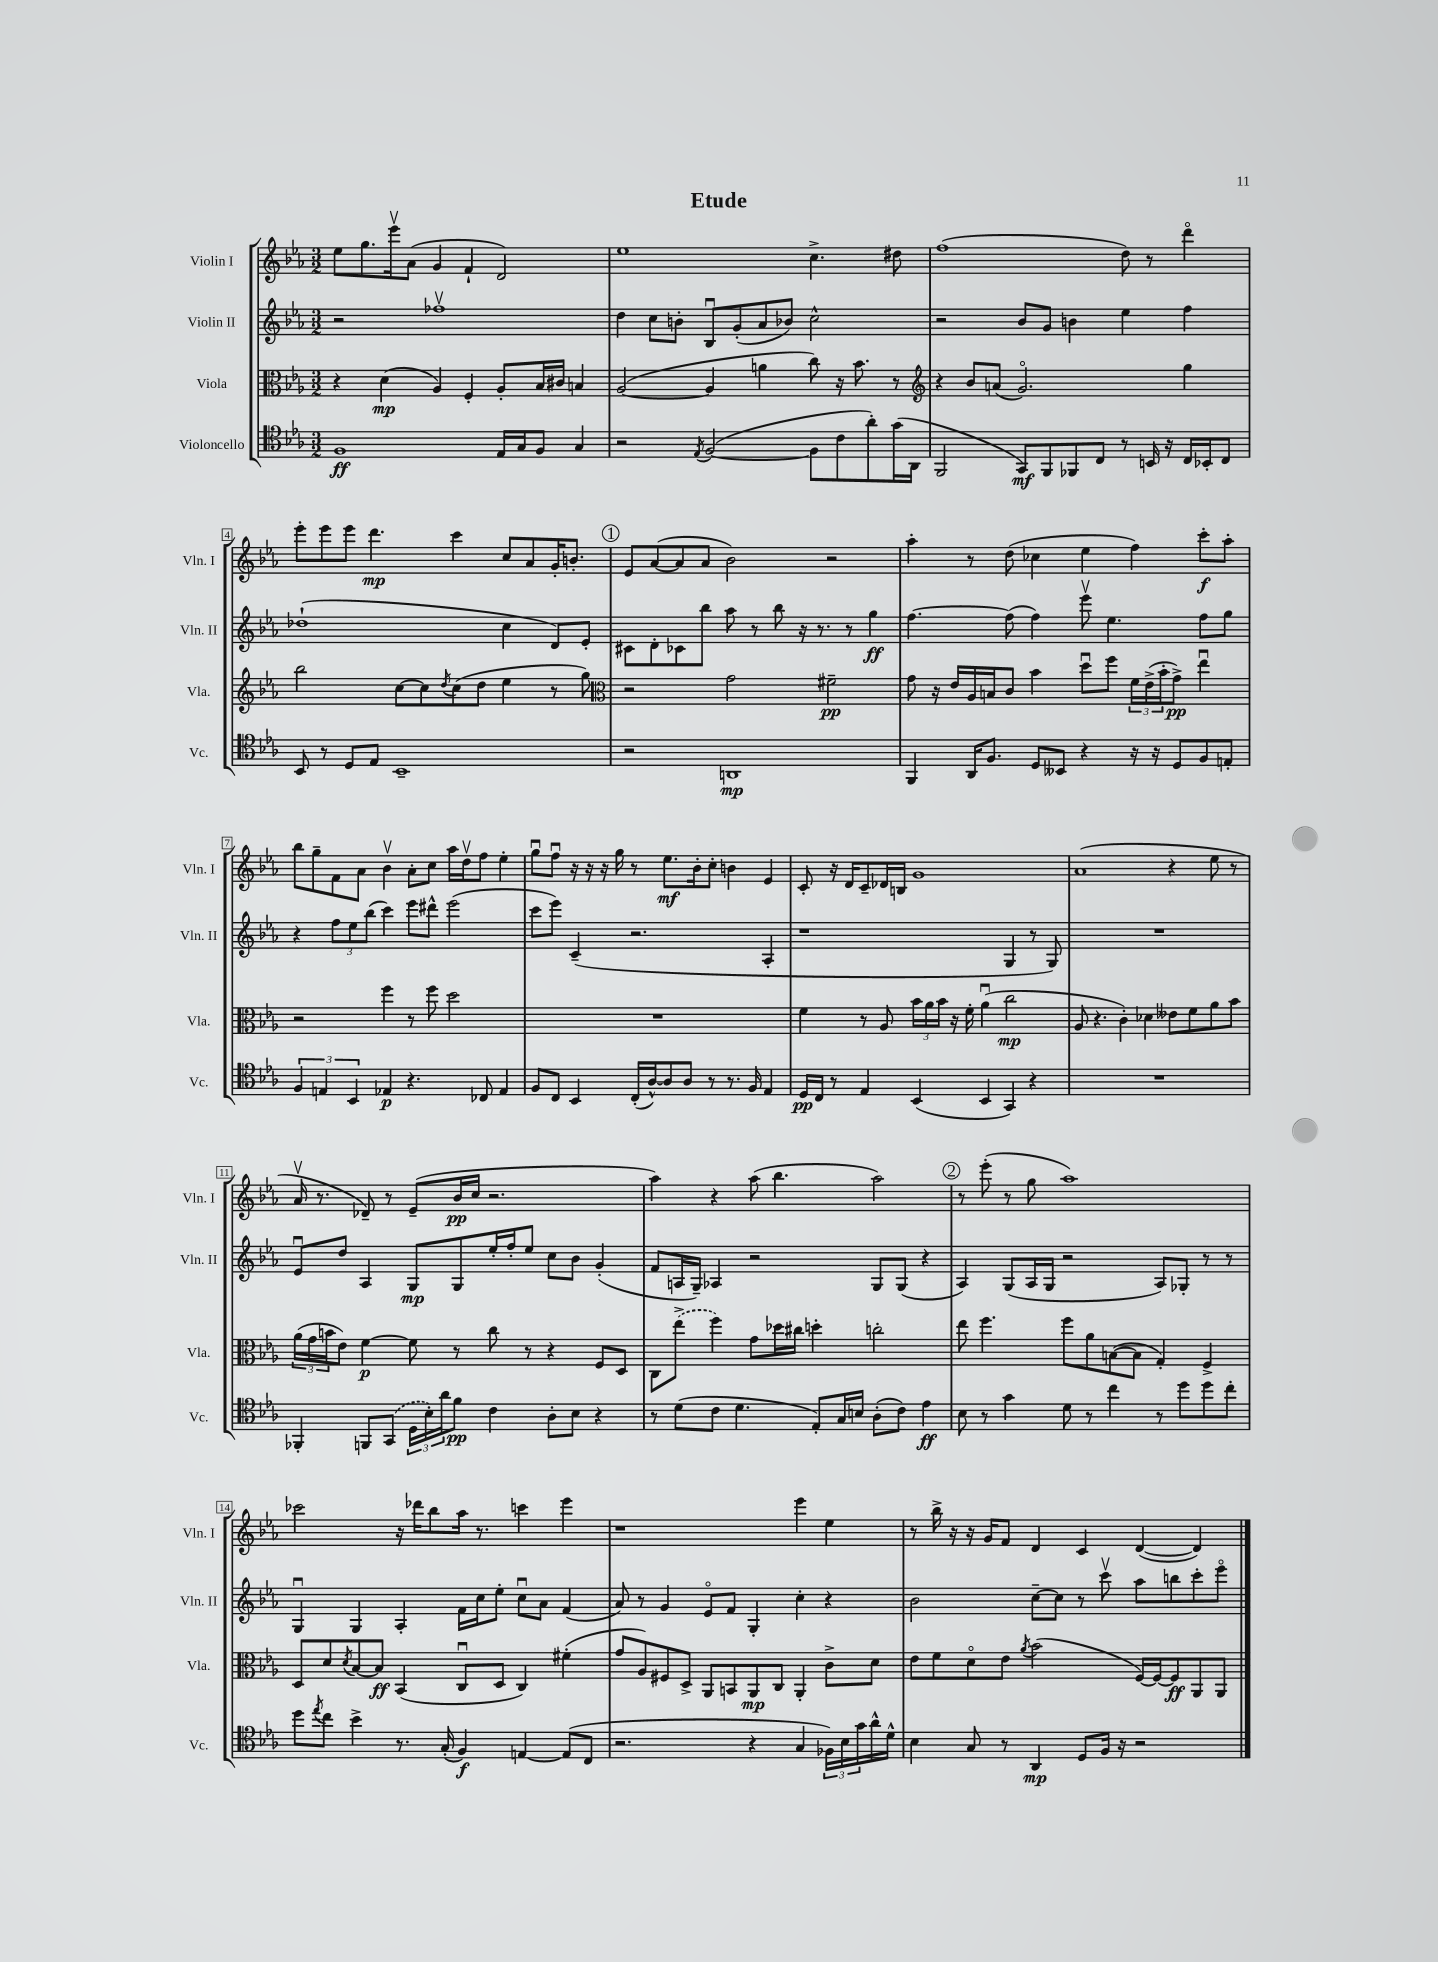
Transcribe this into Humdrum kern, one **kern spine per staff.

**kern	**dynam	**kern	**dynam	**kern	**dynam	**kern	**dynam
*part4	*part4	*part3	*part3	*part2	*part2	*part1	*part1
*staff4	*staff4	*staff3	*staff3	*staff2	*staff2	*staff1	*staff1
*I"Violoncello	*	*I"Viola	*	*I"Violin II	*	*I"Violin I	*
*I'Vc.	*	*I'Vla.	*	*I'Vln. II	*	*I'Vln. I	*
*clefC4	*	*clefC3	*	*clefG2	*	*clefG2	*
*k[b-e-a-]	*	*k[b-e-a-]	*	*k[b-e-a-]	*	*k[b-e-a-]	*
*M3/2	*	*M3/2	*	*M3/2	*	*M3/2	*
=1	=1	=1	=1	=1	=1	=1	=1
1F	ff	4r	.	2r	.	8ee-\L	.
.	.	.	.	.	.	8.gg\	.
.	.	(4d\	mp	.	.	.	.
.	.	.	.	.	.	16eee-v\k	.
.	.	.	.	.	.	(8a-\J	.
.	.	4A-/)	.	1ff-Xv	.	4g/	.
.	.	4F'/	.	.	.	4f`/	.
16E-/LL	.	8A-'/L	.	.	.	2d/)	.
16G/J	.	.	.	.	.	.	.
8F/J	.	16B-/L	.	.	.	.	.
.	.	16c#X/JJ	.	.	.	.	.
4G/	.	4Bn/	.	.	.	.	.
=2	=2	=2	=2	=2	=2	=2	=2
2r	.	([2A-/	.	4dd\	.	1ee-	.
.	.	.	.	8cc\L	.	.	.
.	.	.	.	8bn'\J	.	.	.
8qE-/	.	.	.	.	.	.	.
([2F/	.	4A-/]	.	8B-u/L	.	.	.
.	.	.	.	(8g'/	.	.	.
.	.	4an\	.	8a-/	.	.	.
.	.	.	.	8b-X/J)	.	.	.
8F\L]	.	8cc\)	.	2cc^^\	.	4.cc^\	.
8c\	.	16r	.	.	.	.	.
.	.	8.b-\	.	.	.	.	.
8a-'\)	.	.	.	.	.	.	.
(16g\L	.	8r	.	.	.	8dd#X\	.
16AA-\JJ	.	.	.	.	.	.	.
=3	=3	=3	=3	=3	=3	=3	=3
*	*	*clefG2	*	*	*	*	*
2FF/	.	4r	.	2r	.	(1ff	.
.	.	8b-/L	.	.	.	.	.
.	.	(8an/J	.	.	.	.	.
8GG/L)	mf	2.g/)	.	8b-/L	.	.	.
8FF/	.	.	.	8g/J	.	.	.
8FF-X/	.	.	.	4bn\	.	.	.
8C/J	.	.	.	.	.	.	.
8r	.	.	.	4ee-\	.	8dd\)	.
16BBn/	.	.	.	.	.	8r	.
16r	.	.	.	.	.	.	.
16C/LL	.	4gg\	.	4ff\	.	4ddd\	.
16BB-X'/J	.	.	.	.	.	.	.
8C/J	.	.	.	.	.	.	.
!!LO:LB:g=z
=4	=4	=4	=4	=4	=4	=4	=4
8BB-/	.	2bb-\	.	(1dd-X`	.	8eee-'\L	.
8r	.	.	.	.	.	8eee-\	.
8D/L	.	.	.	.	.	8eee-\J	.
8E-/J	.	.	.	.	.	4.ddd\	mp
1BB-~	.	[8cc\L	.	.	.	.	.
.	.	8cc\]	.	.	.	.	.
.	.	8qdd/	.	.	.	.	.
.	.	(8cc\	.	.	.	4ccc\	.
.	.	8dd\J	.	.	.	.	.
.	.	4ee-\	.	4cc\	.	8cc/L	.
.	.	.	.	.	.	8a-/	.
.	.	8r	.	8d/L)	.	16g'/K	.
.	.	.	.	.	.	8.bn'/J	.
.	.	8gg\)	.	8e-'/J	.	.	.
!!LO:REH:place=s1:t=1
=5	=5	=5	=5	=5	=5	=5	=5
*	*	*clefC3	*	*	*	*	*
2r	.	2r	.	8c#X\L	.	8e-/L	.
.	.	.	.	8d'\	.	([8a-/	.
.	.	.	.	8c-X\	.	8a-/]	.
.	.	.	.	8bb-\J	.	8a-/J	.
1AAn	mp	2g\	.	8aa-\	.	2b-\)	.
.	.	.	.	8r	.	.	.
.	.	.	.	8bb-\	.	.	.
.	.	.	.	16r	.	.	.
.	.	.	.	8.r	.	.	.
.	.	2f#X~\	pp	.	.	2r	.
.	.	.	.	8r	.	.	.
.	.	.	.	4gg\	ff	.	.
=6	=6	=6	=6	=6	=6	=6	=6
4FF/	.	8g\	.	[4.ff\	.	4aa-'\	.
.	.	16r	.	.	.	.	.
.	.	16e-/LL	.	.	.	.	.
16AA-/KL	.	16A-/	.	.	.	8r	.
8.F/J	.	16Bn/J	.	.	.	.	.
.	.	8c/J	.	(8ff\]	.	(8dd\	.
8D/L	.	4b-\	.	4ff\)	.	4cc-X\	.
8BB--X/J	.	.	.	.	.	.	.
4r	.	8ddu\L	.	8eee-v\	.	4ee-\	.
.	.	8ff\J	.	4.ee-\	.	.	.
16r	.	24f\LL	.	.	.	4ff\)	.
.	.	(24e-^\	.	.	.	.	.
16r	.	.	.	.	.	.	.
.	.	24b-'\J	.	.	.	.	.
8D/L	.	8g^\J)	pp	.	.	.	.
8F/	.	4ee-u\	.	8ff\L	.	8ccc'\L	f
8En'/J	.	.	.	8gg\J	.	8aa-'\J	.
!!LO:LB:g=z
=7	=7	=7	=7	=7	=7	=7	=7
6F/	.	2r	.	4r	.	8bb-\L	.
.	.	.	.	.	.	8gg~\	.
6En/	.	.	.	.	.	.	.
.	.	.	.	12ff\L	.	8f\	.
6BB-/	.	.	.	12ee-\	.	.	.
.	.	.	.	.	.	8a-\J	.
.	.	.	.	(12bb-\J	.	.	.
4E-X/	p	4ff\	.	4ccc\)	.	4b-v\	.
4.r	.	8r	.	8eee-\L	.	8a-'\L	.
.	.	8ff\	.	8ddd#X^^\J	.	8cc\J	.
.	.	2dd\	.	(2eee-\	.	16aa-\LL	.
.	.	.	.	.	.	16ddv\J	.
8C-X/	.	.	.	.	.	8ff\J	.
4E-/	.	.	.	.	.	4ee-'\	.
=8	=8	=8	=8	=8	=8	=8	=8
8F/L	.	1.r	.	8ccc\L	.	8ggu\L	.
8C/J	.	.	.	8eee-\J)	.	8ffu\J	.
4BB-/	.	.	.	(4c~/	.	16r	.
.	.	.	.	.	.	16r	.
.	.	.	.	.	.	16r	.
.	.	.	.	.	.	16gg\	.
(16C'/LL	.	.	.	2.r	.	8r	.
[16A-^^/J)	.	.	.	.	.	.	.
8A-/]	.	.	.	.	.	8.ee-\L	mf
8A-/J	.	.	.	.	.	.	.
.	.	.	.	.	.	16b-'\k	.
8r	.	.	.	.	.	8cc'\J	.
8.r	.	.	.	.	.	4bn\	.
16F/	.	.	.	.	.	.	.
4E-/	.	.	.	4A-'/	.	4e-/	.
=9	=9	=9	=9	=9	=9	=9	=9
16D/LL	pp	4f\	.	1r	.	8c'/	.
16C/JJ	.	.	.	.	.	.	.
8r	.	.	.	.	.	16r	.
.	.	.	.	.	.	16d/KL	.
4E-/	.	8r	.	.	.	8c~/	.
.	.	8A-/	.	.	.	16d-X/L	.
.	.	.	.	.	.	16Bn/JJ	.
(4BB-/	.	24b-\LL	.	.	.	1g	.
.	.	24a-\	.	.	.	.	.
.	.	24b-\JJ	.	.	.	.	.
.	.	16r	.	.	.	.	.
.	.	16f'\	.	.	.	.	.
4BB-/	.	(4a-u\	.	.	.	.	.
4GG/)	.	2cc\	mp	4G/	.	.	.
4r	.	.	.	8r	.	.	.
.	.	.	.	8G/)	.	.	.
=10	=10	=10	=10	=10	=10	=10	=10
1.r	.	8A-/	.	1.r	.	(1a-	.
.	.	4.r	.	.	.	.	.
.	.	4c'\)	.	.	.	.	.
.	.	4d-X\	.	.	.	.	.
.	.	8e--X\L	.	.	.	4r	.
.	.	8f\	.	.	.	.	.
.	.	8a-\	.	.	.	8ee-\	.
.	.	8b-\J	.	.	.	8r	.
!!LO:LB:g=z
=11	=11	=11	=11	=11	=11	=11	=11
4FF-X'/	.	(24a-\LL	.	8e-u/L	.	16a-v/	.
.	.	24g\	.	.	.	.	.
.	.	.	.	.	.	8.r	.
.	.	24bn\J	.	.	.	.	.
.	.	8e-\J)	.	8dd/J	.	.	.
8FFn/L	.	[4f\	p	4A-/	.	8d-X~/)	.
(8GG/J	.	.	.	.	.	8r	.
24D\LL	.	8f\]	.	8G/L	mp	(8e-~/L	.
24B-'\)	.	.	.	.	.	.	.
24a-\J	.	.	.	.	.	.	.
8f\J	pp	8r	.	8G/	.	16b-/L	pp
.	.	.	.	.	.	16cc/JJ	.
4c\	.	8cc\	.	16ee-'/L	.	2.r	.
.	.	.	.	16ff'/J	.	.	.
.	.	8r	.	8ee-/J	.	.	.
8A-'\L	.	4r	.	8cc\L	.	.	.
8B-\J	.	.	.	8b-\J	.	.	.
4r	.	8F/L	.	(4g'/	.	.	.
.	.	8D/J	.	.	.	.	.
=12	=12	=12	=12	=12	=12	=12	=12
8r	.	8C\L	.	8f/L	.	4aa-\)	.
(8d\L	.	(8ee-^\J	.	16An/L	.	.	.
.	.	.	.	16G~/JJ)	.	.	.
8c\J	.	4ff\)	.	4A-X/	.	4r	.
4.d\	.	.	.	.	.	.	.
.	.	8g\L	.	2r	.	(8aa-\	.
.	.	16dd-X\L	.	.	.	4.bb-\	.
.	.	16cc#X\JJ	.	.	.	.	.
8E-'/L)	.	4ddn'\	.	.	.	.	.
16G/L	.	.	.	.	.	.	.
16Bn/JJ	.	.	.	.	.	.	.
(8A-'\L	.	2ccn'\	.	8G/L	.	2aa-\)	.
8c\J)	.	.	.	(8G/J	.	.	.
4e-\	ff	.	.	4r	.	.	.
!!LO:REH:place=s1:t=2
=13	=13	=13	=13	=13	=13	=13	=13
8B-\	.	8ee-\	.	4A-/)	.	8r	.
8r	.	4.ff\	.	.	.	(8eee-'\	.
4g\	.	.	.	(8G/L	.	8r	.
.	.	.	.	16A-/L	.	8gg\	.
.	.	.	.	16G/JJ	.	.	.
8d\	.	8ff\L	.	2r	.	1aa-)	.
8r	.	8a-\	.	.	.	.	.
4cc\	.	([8Bn\	.	.	.	.	.
.	.	8B\J]	.	.	.	.	.
8r	.	4G'/)	.	8A-/L)	.	.	.
8dd\L	.	.	.	8G-X'/J	.	.	.
8dd\	.	4F^/	.	8r	.	.	.
8cc'\J	.	.	.	8r	.	.	.
!!LO:LB:g=z
=14	=14	=14	=14	=14	=14	=14	=14
8dd\L	.	8D/L	.	4Gu/	.	2ccc-X\	.
8qee-/	.	.	.	.	.	.	.
8cc\J	.	8d/	.	.	.	.	.
.	.	8qd/	.	.	.	.	.
4b-^\	.	[8B-/	.	4G/	.	.	.
.	.	8B-/J]	ff	.	.	.	.
8.r	.	(4BB-/	.	4A-'/	.	16r	.
.	.	.	.	.	.	16ddd-X\KL	.
.	.	.	.	.	.	8bb-\	.
(16G'/	.	.	.	.	.	.	.
4F/)	f	8Cu/L	.	16f\LL	.	16aa-\Jk	.
.	.	.	.	16cc\J	.	8.r	.
.	.	8D/J	.	8ee-'\J	.	.	.
[4En/	.	4C/)	.	8ccu\L	.	4cccn\	.
.	.	.	.	8a-\J	.	.	.
(8E/L]	.	(4f#X'\	.	(4f/	.	4eee-\	.
8C/J	.	.	.	.	.	.	.
=15	=15	=15	=15	=15	=15	=15	=15
2.r	.	8g/L	.	8a-/)	.	1r	.
.	.	8A-/)	.	8r	.	.	.
.	.	8F#X/	.	4g/	.	.	.
.	.	8D^/J	.	.	.	.	.
.	.	8AA-/L	.	8e-/L	.	.	.
.	.	8BBn/	.	8f/J	.	.	.
4r	.	8AA-/	mp	4G'/	.	.	.
.	.	8C/J	.	.	.	.	.
4G/	.	4AA-'/	.	4cc'\	.	4eee-\	.
24F-X\LL)	.	8c^\L	.	4r	.	4ee-\	.
24B-\	.	.	.	.	.	.	.
24g\	.	.	.	.	.	.	.
16a-^^\	.	8d\J	.	.	.	.	.
16d^^\JJ	.	.	.	.	.	.	.
=16	=16	=16	=16	=16	=16	=16	=16
4B-\	.	8e-\L	.	2b-\	.	8r	.
.	.	8f\	.	.	.	16bb-^\	.
.	.	.	.	.	.	16r	.
8G/	.	8d\	.	.	.	16r	.
.	.	.	.	.	.	16g/KL	.
8r	.	8e-\J	.	.	.	8f/J	.
.	.	8qa-/	.	.	.	.	.
4AA-/	mp	(2b-\	.	[8cc~\L	.	4d/	.
.	.	.	.	8cc\J]	.	.	.
8D/L	.	.	.	8r	.	4c/	.
16F/Jk	.	.	.	8cccv\	.	.	.
16r	.	.	.	.	.	.	.
2r	.	[16F/LL)	.	8aa-\L	.	([4d/	.
.	.	16F/J_	.	.	.	.	.
.	.	8F/]	ff	8bbn\	.	.	.
.	.	8AA-/	.	8ccc'\	.	4d/])	.
.	.	8AA-/J	.	8eee-\J	.	.	.
==	==	==	==	==	==	==	==
*-	*-	*-	*-	*-	*-	*-	*-
